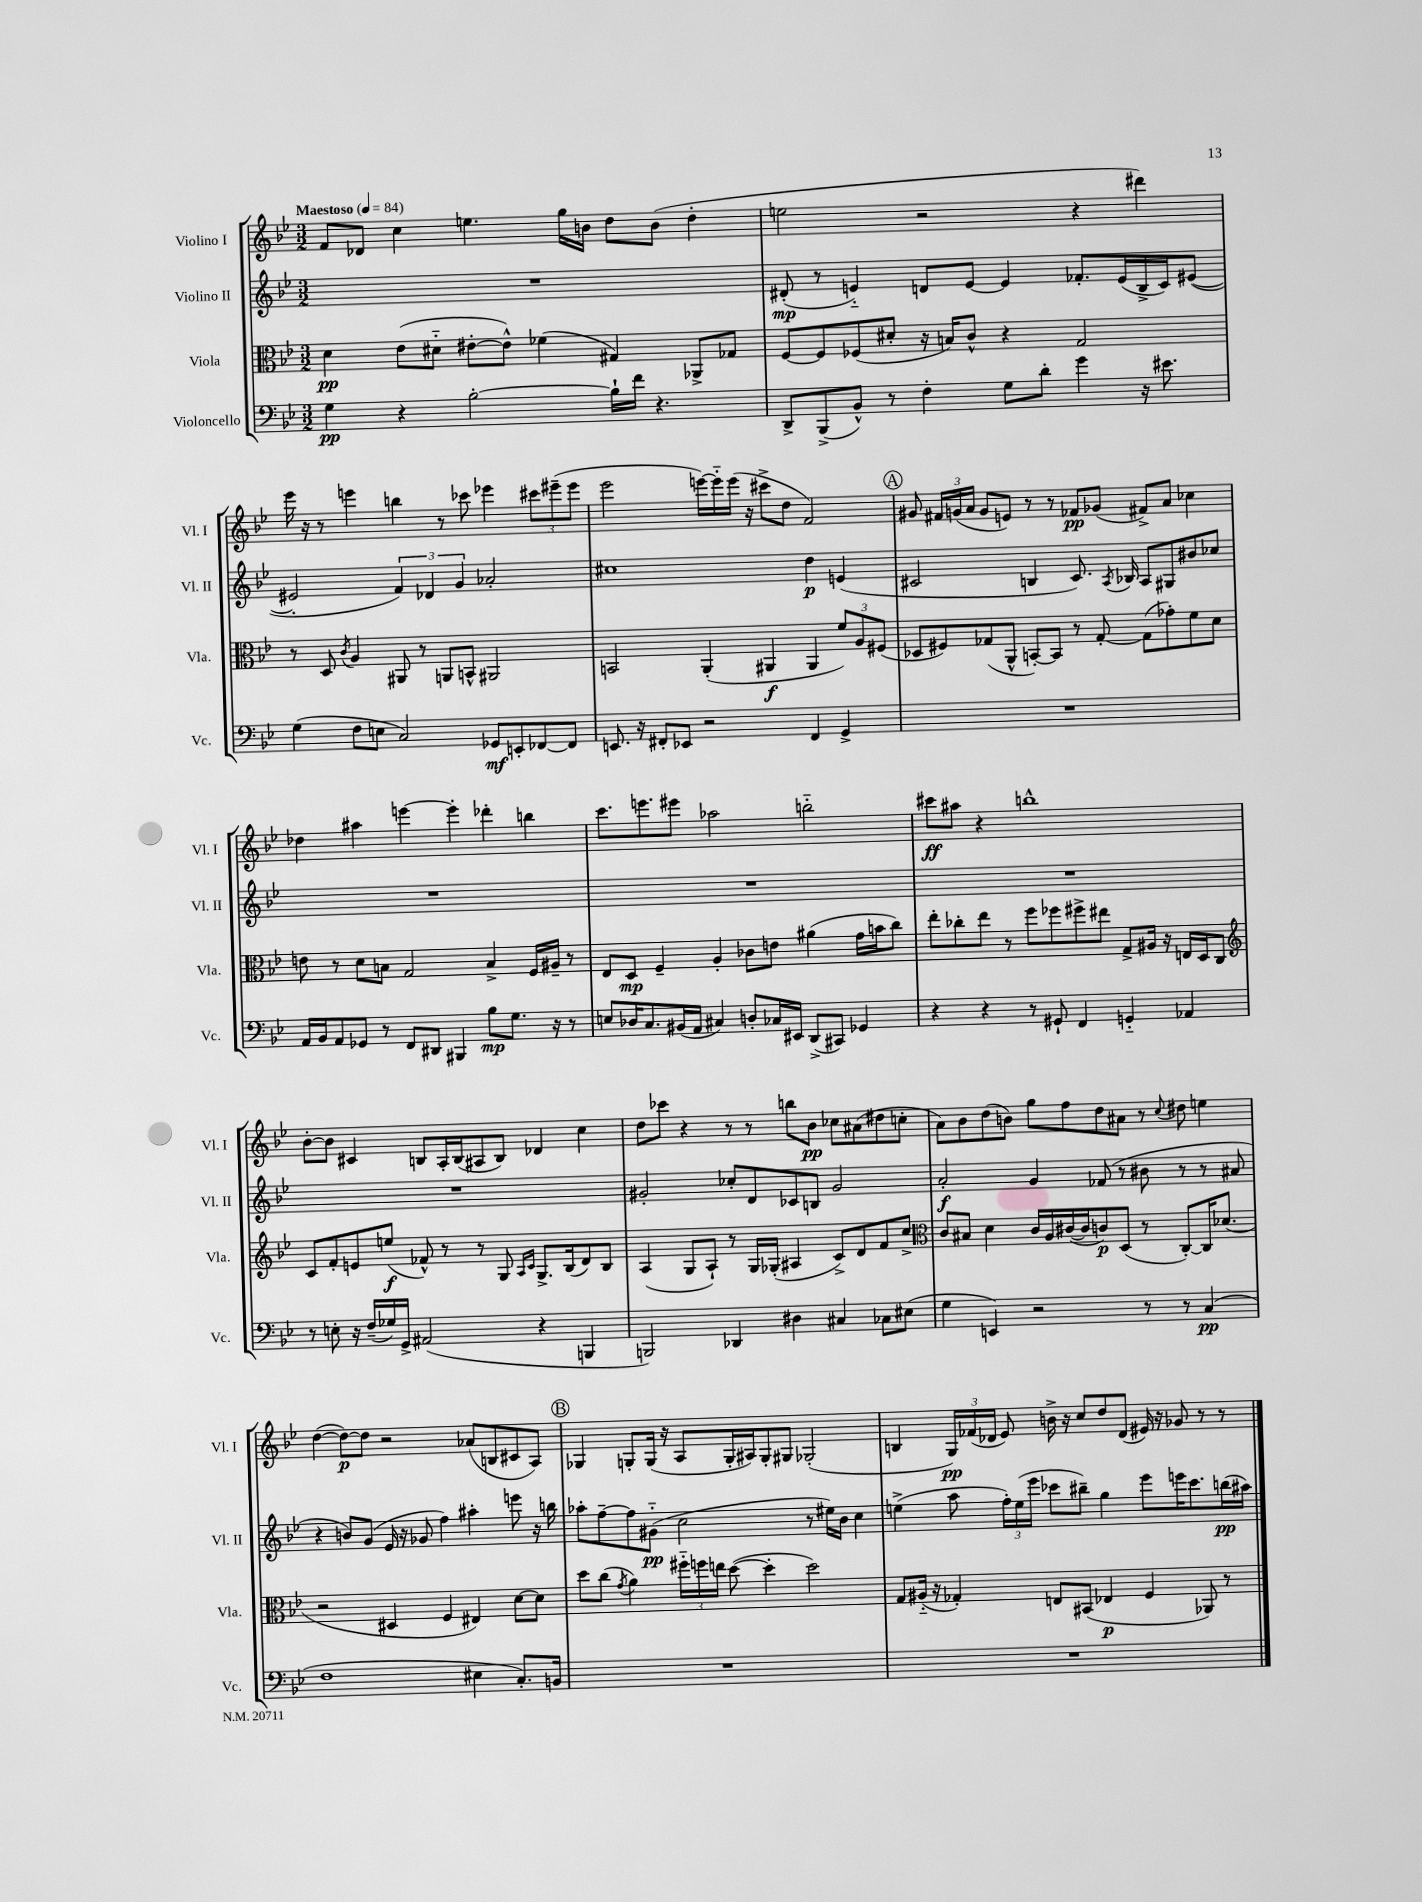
<<
\new StaffGroup <<
\new Staff = "s0" \with { instrumentName = "Violino I" shortInstrumentName = "Vl. I" } {
    \clef treble \key bes \major \numericTimeSignature \time 3/2 \tempo "Maestoso" 4 = 84
    \autoBeamOff f'8[ des'8] c''4 e''4. g''16[ b'16] d''8[ b'8]( d''4-. |
    e''2 r2 r4 dis'''4) |
    ees'''16 r16 r8 e'''4 b''4 r8 ces'''8 ees'''4 \tuplet 3/2 { cis'''8[ eis'''8--( eis'''8] } |
    ees'''2 e'''16[~) e'''16-_ e'''16]( r16 cis'''8[-> d''8] f'2) |
    \mark \markup { \circle "A" } gis'8 \tuplet 3/2 { fis'16[ g'16( a'16] } g'8[ e'8]) r8 r8 fes'8[\pp ges'8]( fis'8[->) a'8] ces''4 |
    des''4 ais''4 e'''4~ e'''4-. des'''4-. b''4 |
    c'''8.[ e'''8. eis'''8] aes''2 b''2-_ |
    cis'''8[\ff ais''8] r4 b''1-^ |
    bes'8[~-. bes'8] cis'4 b8[ a16-. b16( ais8 b8]) des'4 c''4 |
    d''8[ ces'''8] r4 r8 r8 b''8[ bes'8]\pp ces''8[ ais'8( dis''8 c''8]-. |
    a'8[) bes'8 d''8( b'8]) g''8[ f''8 d''8 ais'8] r8 \appoggiatura { c''8 } dis''8 e''4 |
    d''4~( d''8[~\p) d''8] r2 aes'8[( b8 cis'8 a8]) |
    \mark \markup { \circle "B" } ges4 g8[-. g16]( r16 a8[ g16-. ais16) g8-. gis8] ges2-.( |
    b4 \tuplet 3/2 { g16[\pp) fes'16( des'16] } ees'8) b'16-> r16 c''8[ d''8 des'8]( eis'16) r16 ges'8 r8 r8 \bar "|." |
}
\new Staff = "s1" \with { instrumentName = "Violino II" shortInstrumentName = "Vl. II" } {
    \clef treble \key bes \major \numericTimeSignature \time 3/2
    \autoBeamOff R1. |
    dis'8-.\mp( r8 e'4-_) d'8[ e'8]~ e'4 fes'8.[-. e'16( bes16-> c'16) eis'8]~( |
    eis'2-. \tuplet 3/2 { f'4) des'4 g'4 } aes'2-. |
    cis''1 d''4\p e'4( |
    \mark \markup { \circle "A" } cis'2 b4 cis'8.) \acciaccatura { a8 } bes16 a8[ gis8 bis'8 ces''8] |
    R1. |
    R1. |
    R1. |
    R1. |
    gis'2-. ces''8[-. d'8 ces'8 b8] gis'2 |
    a'2-.\f g'4 fes'8( r8 bis'8 r8 r8 ais'8 |
    r4 b'8[) g'8]( ees'16 r16 ges'8 f''4) ais''4-. e'''8 r16 b''16 |
    \mark \markup { \circle "B" } aes''8[-. f''8~-- f''8 gis'8]-_\pp( c''2 r8 eis''16[) bes'16] c''4 |
    e''4->( a''8 \tuplet 3/2 { f''16[-.) e''16( ees'''16] } ces'''8[ bis''8]--) g''4 ees'''8[ e'''16 ces'''8. b''16\pp( ais''16]) \bar "|." |
}
\new Staff = "s2" \with { instrumentName = "Viola" shortInstrumentName = "Vla." } {
    \clef alto \key bes \major \numericTimeSignature \time 3/2
    \autoBeamOff d'4\pp ees'8[( dis'8]-_ eis'8[~-. eis'8]-^) fes'4( gis4) aes,8[-> ges8] |
    f8[~ f8 fes8( dis'8]-. r16 b16[) c'8]-^ r4 g2 |
    r8 d8 \acciaccatura { c'8 } a4 ais,8 r8 a,8[ b,8]-^ ais,2 |
    b,2 a,4-.( ais,4\f ais,4 \tuplet 3/2 { f'8[) a8 fis8]( } |
    \mark \markup { \circle "A" } des8[ fis8) ges8( a,8]-^ b,8[~-.) b,8] r8 ges8~-. ges8[( ges'8-.) f'8 d'8] |
    e'8 r8 d'8[ b8] g2 b4-> f16[ ais16]-- r8 |
    ees8[ d8]\mp f4-- a4-. ces'8[ e'8] ais'4( g'16[ b'16 c''8]) |
    ees''8[-. ces''8-. ees''8] r8 f''8[ fes''8 fis''8-> eis''8] g8[-> ais16] r16 e16[ d16 c8] |
    \clef treble c'8[ f'8-. e'8 e''8]\f( fes'8-^) r8 r8 g8 \grace { a16[ c'16] } g8.[-> bes16( d'8) bes8] |
    a4( g8[ a8]-!) r8 g16[ ges16]-.( ais4 c'8[->) d'8 f'8 c''8]-> |
    \clef alto c'8[ bis8] d'4 c'16[ a16 cis'16~( cis'16 c'8\p) d8]( r8 c8[~-.) c16 des'8.]( |
    r2 dis4 f4 eis4) d'8[~ d'8] |
    \mark \markup { \circle "B" } d''8[ c''8]( \acciaccatura { g'8 } a'4) \tuplet 3/2 { fis''16[-_ f''16 e''16] } d''8~( d''4-. d''2) |
    g8[ ais16]-_( r16 ges4-.) e8[ bis,8]( ees4\p f4 aes,8) r8 \bar "|." |
}
\new Staff = "s3" \with { instrumentName = "Violoncello" shortInstrumentName = "Vc." } {
    \clef bass \key bes \major \numericTimeSignature \time 3/2
    \autoBeamOff g4\pp r4 bes2~-. bes16[-! f'16] r4. |
    d,8[-> bes,,8->( bes,8]-^) r8 f4-. g8[ d'8]-. g'4 r16 eis'8. |
    g4( f8[ e8] c2) ges,8[\mf e,8-. fes,8~ fes,8] |
    e,8. r16 fis,8[-. ees,8] r2 fis,4 g,4-> |
    \mark \markup { \circle "A" } R1. |
    a,16[ bes,16 a,8 ges,8] r8 f,8[ dis,8] bis,,4 bes8[\mp g8.] r16 r8 |
    e8[ des16 c8. bis,16( a,16] cis4) d8[-. ces16 eis,16] d,8[->( cis,8]) ges,4 |
    r4 r4 r8 gis,8-! f,4 g,4-_ aes,4 |
    r8 e8-. r16 f16[--( ges16) g,16]-> ais,2( r4 b,,4 |
    b,,2) des,4 dis4 cis4 ces8[ eis8]( |
    g4 e,4) r2 r8 r8 c4\pp( |
    f1 eis4 c8.[-.) b,16] |
    \mark \markup { \circle "B" } R1. |
    R1. \bar "|." |
}
>>
>>
\layout { \context { \Score \remove "Bar_number_engraver" } }
